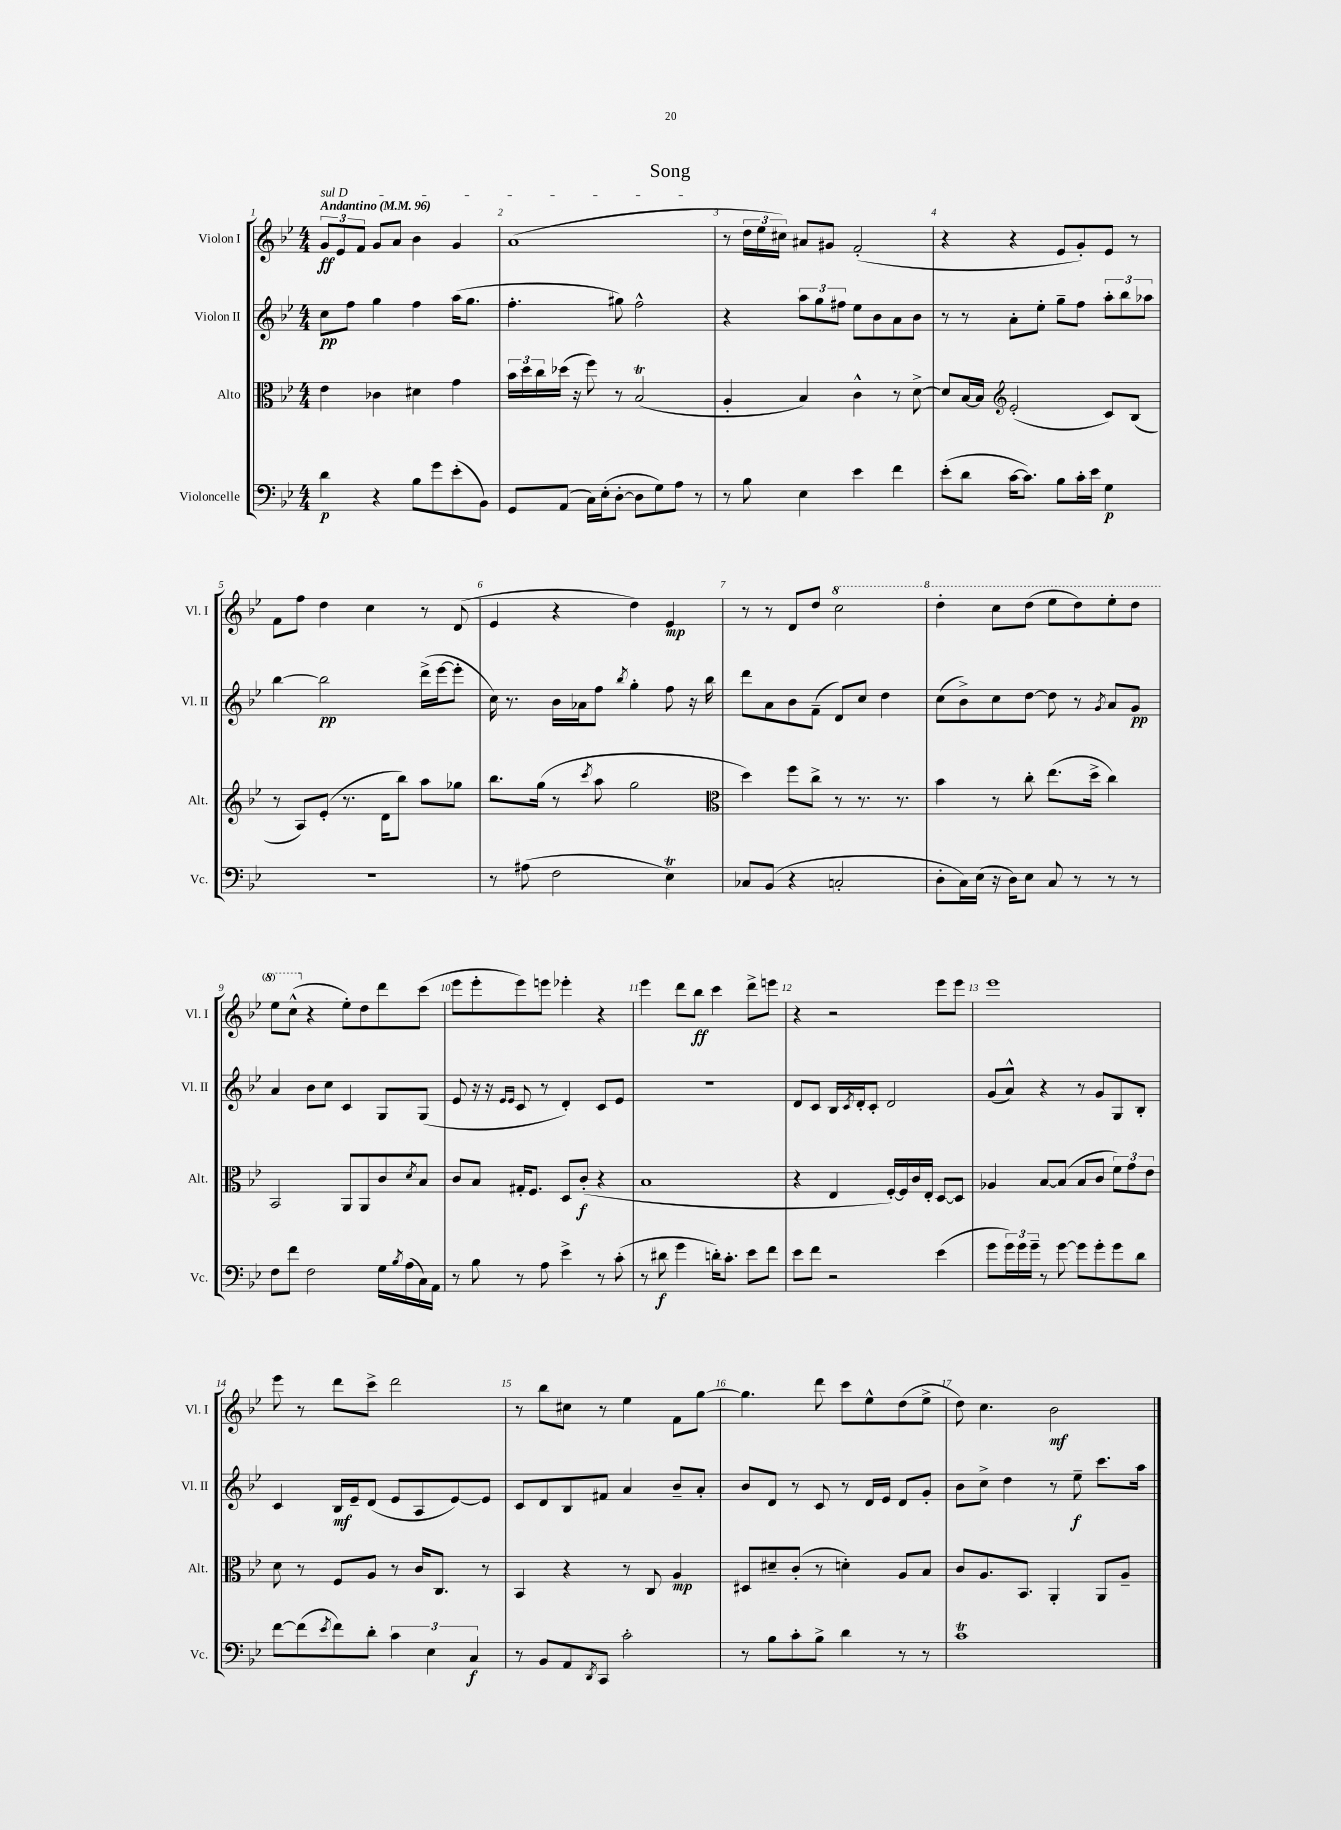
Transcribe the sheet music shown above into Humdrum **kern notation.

**kern	**kern	**kern	**kern
*staff4	*staff3	*staff2	*staff1
*clefF4	*clefC3	*clefG2	*clefG2
*k[b-e-]	*k[b-e-]	*k[b-e-]	*k[b-e-]
*M4/4	*M4/4	*M4/4	*M4/4
*MM96	*MM96	*MM96	*MM96
4d	4e-	8cc	12g
.	.	.	12e-
.	.	8ff	.
.	.	.	12f
4r	4c-	4gg	8g
.	.	.	8a
8B-	4d#	4ff	4b-
8g	.	.	.
(8e-'	4g	(16aa	4g
.	.	8.gg	.
8BB-)	.	.	.
=	=	=	=
8GG	24b-	4.ff'	(1a
.	24dd	.	.
.	24cc	.	.
(8AA	(16dd-	.	.
.	16r	.	.
16C)	8ff)	.	.
(16E-'	.	.	.
[8D'	8r	8gg#)	.
8D]	(2B-	2ff^^	.
8G)	.	.	.
8A	.	.	.
8r	.	.	.
=	=	=	=
8r	4A'	4r	8r
8B-	.	.	24dd
.	.	.	24ee-
.	.	.	24cc#)
4E-	4B-)	12aa	8a#
.	.	12gg	.
.	.	.	8g#
.	.	12ff#	.
4e-	4c^^	8ee-	(2f'
.	.	8b-	.
4f	8r	8a	.
.	[8d^	8b-	.
=	=	=	=
(8e-'	8d]	8r	4r
8d	[16B-	8r	.
.	16B-]	.	.
*	*clefG2	*	*
[16c	(2e-'	8a'	4r
8.c])	.	.	.
.	.	8ee-'	.
8B-	.	8gg~	8e-
16c'	.	8ff	8g')
16e-	.	.	.
4G	8c)	12aa'	8e-
.	.	12bb-	.
.	(8B-	.	8r
.	.	12aa-	.
=	=	=	=
1r	8r	[4bb-	8f
.	8A)	.	8ff
.	(8e-'	2bb-]	4dd
.	8.r	.	.
.	.	.	4cc
.	16d	.	.
.	8bb-)	.	.
.	8aa	(16ddd^	8r
.	.	[16eee-	.
.	8gg-	8eee-']	(8d
=	=	=	=
8r	8.bb-	16cc)	4e-
.	.	8.r	.
(8A#	.	.	.
.	(16gg	.	.
2F	8r	16b-	4r
.	.	16a-	.
.	8qccc	.	.
.	8aa	8ff	.
.	.	8qbb-	.
.	2gg	4gg'	4dd)
4E-)	.	8ff	4e-
.	.	16r	.
.	.	16bb-	.
=	=	=	=
*	*clefC3	*	*
8C-	4dd)	8ddd	8r
(8BB-	.	8a	8r
4r	8ff	8b-	8d
.	8cc^	(8f~	8dd
2C'	8r	8d)	2ccc
.	8.r	8cc	.
.	.	4dd	.
.	8.r	.	.
=	=	=	=
8D'	4b-	(8cc	4ddd'
16C)	.	8b-^)	.
(16E-	.	.	.
16r	8r	8cc	8ccc
16D)	.	.	.
8E-	8cc'	[8dd	(8ddd
8C	(8.ee-	8dd]	8eee-
8r	.	8r	8ddd)
.	16dd^	.	.
.	.	8qg	.
8r	4cc)	8a	8eee-'
8r	.	8g	8ddd
=	=	=	=
8F	2BB-	4a	8eee-
8f	.	.	(8ccc^^
2F	.	8b-	4r
.	.	8cc	.
.	8AA	4c	8ee-')
.	8AA	.	8dd
16G	8c	8G	8ddd
8qB-	.	.	.
(16A	.	.	.
.	8qd	.	.
16C)	8B-	(8G	(8ccc
16AA	.	.	.
=	=	=	=
8r	8c	8e-	8eee-
8B-	8B-	16r	8eee-'
.	.	16r	.
.	.	16qqe-	.
.	.	16qqe-	.
8r	16G#'	8c	8eee-)
.	8.F	.	.
8A	.	8r	8eee
4e-^	8D	4d')	4eee-'
.	(8c'	.	.
8r	4r	8c	4r
(8c'	.	8e-	.
=	=	=	=
8r	1B-	1r	4eee-
8d#	.	.	.
4g	.	.	8ddd
.	.	.	8bb-
16d')	.	.	4ccc
8.c'	.	.	.
8e-	.	.	8ddd^
8f	.	.	8eee
=	=	=	=
8e-	4r	8d	4r
8f	.	8c	.
2r	4E-	16B-	2r
.	.	8qc	.
.	.	16d'	.
.	.	8c'	.
.	[16F')	2d	.
.	16F]	.	.
.	16c	.	.
.	16E-'	.	.
(4e-	[8D	.	8eee-
.	8D]	.	8eee-
=	=	=	=
8g	4A-	(8g	1eee-
24g)	.	8a^^)	.
24g	.	.	.
24g~	.	.	.
8r	[8B-	4r	.
[8g	(8B-]	.	.
8g]	8B-	8r	.
8g'	8c	8g	.
8g	12f)	8G	.
.	12g	.	.
8d	.	8B-'	.
.	12e-	.	.
=	=	=	=
[8f	8d	4c	8eee-
(8f]	8r	.	8r
8qe-	.	.	.
8f)	8F	16B-	8ddd
.	.	16e-~	.
8d'	8A	(8d	8ccc^
6c	8r	8e-	2ddd
.	16c	8A	.
6E-	.	.	.
.	8.C	.	.
.	.	[8e-)	.
6C	.	.	.
.	8r	8e-]	.
=	=	=	=
8r	4BB-	8c	8r
8BB-	.	8d	8bb-
8AA	4r	8B-	8cc#
8qDD	.	.	.
8CC	.	8f#	8r
2c'	8r	4a	4ee-
.	8C	.	.
.	4A	8b-~	8f
.	.	8a'	[8gg
=	=	=	=
8r	8D#	8b-	4.gg]
8B-	8d#~	8d	.
8c'	(8c'	8r	.
8B-^	8r	8c	8ddd
4d	4d')	8r	8ccc
.	.	16d	8ee-^^
.	.	16e-	.
8r	8A	8d	(8dd
8r	8B-	8g'	8ee-^
=	=	=	=
1c	8c	8b-	8dd)
.	8.A	8cc^	4.cc
.	.	4dd	.
.	8.BB-	.	.
.	4AA'	8r	2b-
.	.	8ee-~	.
.	8AA	8.ccc	.
.	8A~	.	.
.	.	16aa	.
==	==	==	==
*-	*-	*-	*-
